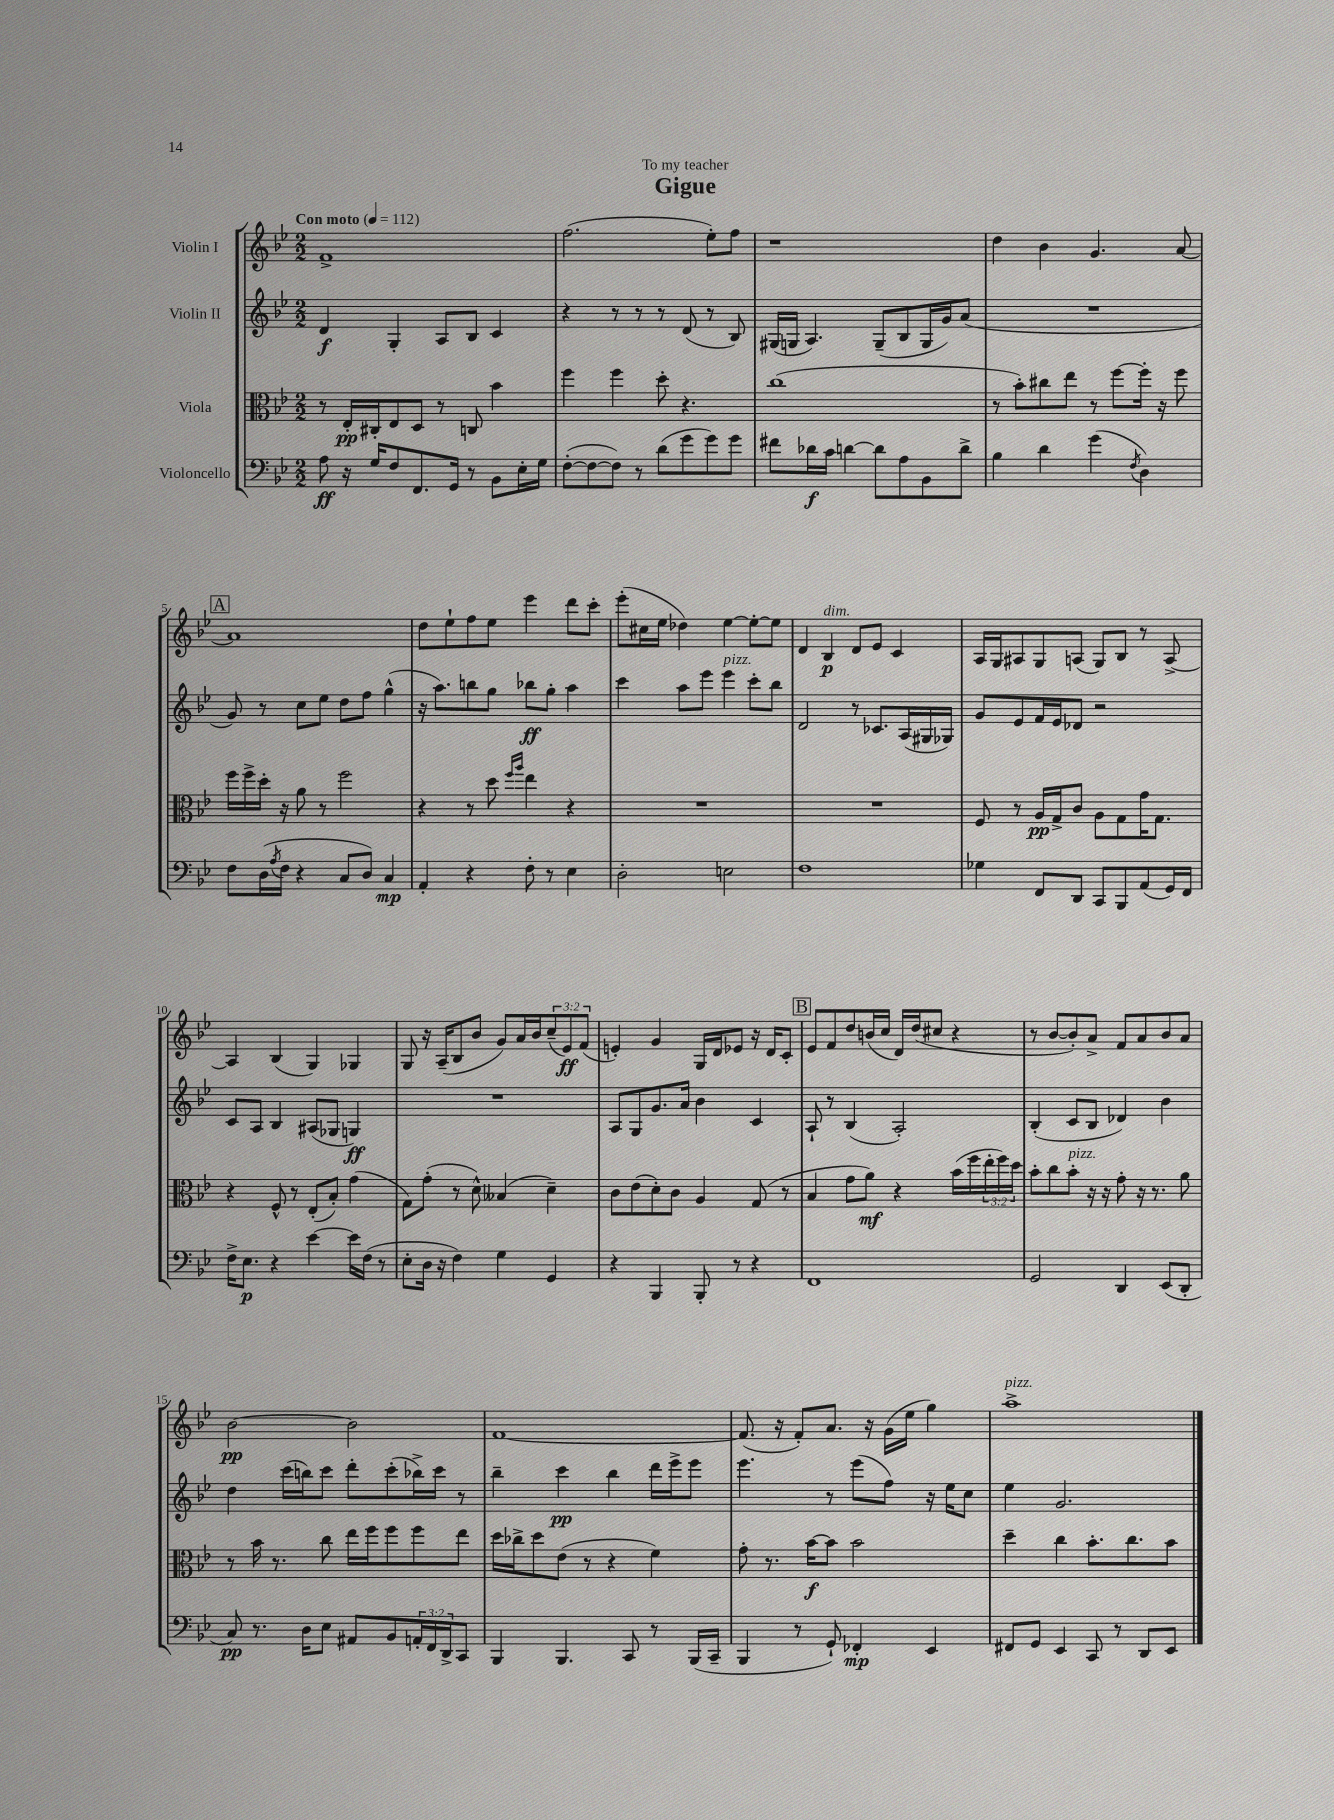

**kern	**kern	**kern	**kern
*staff4	*staff3	*staff2	*staff1
*clefF4	*clefC3	*clefG2	*clefG2
*k[b-e-]	*k[b-e-]	*k[b-e-]	*k[b-e-]
*M2/2	*M2/2	*M2/2	*M2/2
*MM112	*MM112	*MM112	*MM112
8A	8r	4d	1f^
16r	16E-'	.	.
16G	16C#'	.	.
8F	8E-	4G'	.
8.FF	8D	.	.
.	8r	8A	.
16GG	.	.	.
8r	8C	8B-	.
8BB-	4b-	4c	.
16E-'	.	.	.
16G	.	.	.
=	=	=	=
([8F'	4ff	4r	(2.ff
8F_	.	.	.
8F])	4ff	8r	.
8r	.	8r	.
(8d	8dd'	8r	.
8g	4.r	(8d	.
8g)	.	8r	8ee-')
8g	.	8B-)	8ff
=	=	=	=
8f#	(1cc	(16G#	1r
.	.	16G	.
16d-	.	4.A)	.
16c	.	.	.
[4d	.	.	.
8d]	.	(8G~	.
8A	.	8B-	.
8BB-	.	16G	.
.	.	16g)	.
8d^	.	(8a	.
=	=	=	=
4B-	8r	1r	4dd
.	8b-')	.	.
4d	8cc#	.	4b-
.	8ee-	.	.
(4g	8r	.	4.g
.	[8ff	.	.
8qF	.	.	.
4D)	16ff']	.	.
.	16r	.	.
.	8ff	.	[8a
=	=	=	=
8F	16ff	8g)	1a]
.	16ff^	.	.
(16D	16dd'	8r	.
8qA	.	.	.
16F	16r	.	.
4r	8a	8cc	.
.	8r	8ee-	.
8C	2ff	8dd	.
8D)	.	8ff	.
4C	.	(4gg^^	.
=	=	=	=
4AA'	4r	16r	8dd
.	.	8.aa)	.
.	.	.	8ee-`
4r	8r	8bb	8ff
.	8dd	8gg	8ee-
.	16qqff	.	.
.	16qqaa	.	.
8F'	4ee-	8bb-	4eee-
8r	.	8gg'	.
4E-	4r	4aa	8ddd
.	.	.	8ccc'
=	=	=	=
2D'	1r	4ccc	(8eee-'
.	.	.	16cc#
.	.	.	16ee-
.	.	8aa	4dd-)
.	.	8eee-	.
2E	.	4eee-	[4ee-
.	.	8ccc'	8ee-'_
.	.	8bb-	8ee-]
=	=	=	=
1F	1r	2d	4d
.	.	.	4B-
.	.	8r	8d
.	.	8.c-	8e-
.	.	.	4c
.	.	(16A	.
.	.	16G#	.
.	.	16G-)	.
=	=	=	=
4G-	8F	8g	16A
.	.	.	16G
.	8r	8e-	8A#
8FF	16A	16f	8G
.	16G^	16e-	.
8DD	8c	8d-	(8A
8CC	8A	2r	8G)
8BBB-	8G	.	8B-
(8AA	16g	.	8r
.	8.G	.	.
16GG)	.	.	[8A^
16FF	.	.	.
=	=	=	=
16F^	4r	8c	4A]
8.E-	.	.	.
.	.	8A	.
4r	8F^^	4B-	(4B-
.	8r	.	.
[4e-	(8E-'	(8A#	4G)
.	8B-')	8G-	.
16e-]	(4g	4G)	4G-
(16F	.	.	.
8r	.	.	.
=	=	=	=
8E-'	8G)	1r	8G
16D	(8g'	.	16r
16r	.	.	(16A~
4F)	8r	.	8B-
.	8d^^)	.	8b-
4G	(4B--	.	8g)
.	.	.	16a
.	.	.	16b-
4GG	4d~)	.	(12cc~
.	.	.	12e-)
.	.	.	(12f
=	=	=	=
4r	8c	8A	4e')
.	(8e-	8G	.
4BBB-	8d')	8.g	4g
.	8c	.	.
.	.	16a	.
8BBB-'	4A	4b-	16G
.	.	.	16d
8r	.	.	8e-
4r	(8G	4c	16r
.	.	.	16d
.	8r	.	8c'
=	=	=	=
1FF	4B-	8A`	8e-
.	.	8r	8f
.	8g	(4B-	8dd
.	8a)	.	(16b
.	.	.	16cc
.	4r	2A')	16d)
.	.	.	(16dd
.	.	.	8cc#
.	(16b-	.	4r
.	16ff	.	.
.	24ee-'	.	.
.	24ff)	.	.
.	24dd	.	.
=	=	=	=
2GG	8b-'	(4B-'	8r
.	8cc	.	[8b-
.	8b-'	8c	8b-'])
.	16r	8B-	8a^
.	16r	.	.
4DD	8g'	4d-)	8f
.	16r	.	8a
.	8.r	.	.
(8EE-	.	4b-	8b-
8DD'	8a	.	8a
=	=	=	=
8C)	8r	4dd	[2b-
8.r	16b-	.	.
.	8.r	.	.
.	.	(16ccc	.
16D	.	16bb)	.
8E-	8cc	8ccc	.
8AA#	16ee-	8ddd'	2b-]
.	16ff	.	.
8BB-	8ff	(8ccc'	.
24AA'	8ff	16bb-^)	.
24FF	.	.	.
.	.	16ccc	.
24DD^	.	.	.
8CC	8ee-	8r	.
=	=	=	=
4BBB-	16dd	4bb-~	[1f
.	16cc-^	.	.
.	8dd	.	.
4.BBB-	(8e-	4ccc	.
.	8r	.	.
.	4r	4bb-	.
8CC	.	.	.
8r	4f)	16ddd	.
.	.	16eee-^	.
(16BBB-	.	8eee-	.
16CC~	.	.	.
=	=	=	=
4BBB-	8g'	4.eee-	(8.f]
.	8.r	.	.
.	.	.	16r
8r	.	.	8f')
.	[16b-	.	.
8GG`)	8b-]	8r	8.a
4FF-'	2b-	(8eee-	.
.	.	.	16r
.	.	8ff)	(16g
.	.	.	16ee-
4EE-	.	16r	4gg)
.	.	16ee-	.
.	.	8cc	.
=	=	=	=
8FF#	4dd~	4ee-	1aa^
8GG	.	.	.
4EE-	4cc	2.g	.
8CC	8.b-'	.	.
8r	.	.	.
.	8.cc	.	.
8DD	.	.	.
8EE-	8b-	.	.
==	==	==	==
*-	*-	*-	*-
